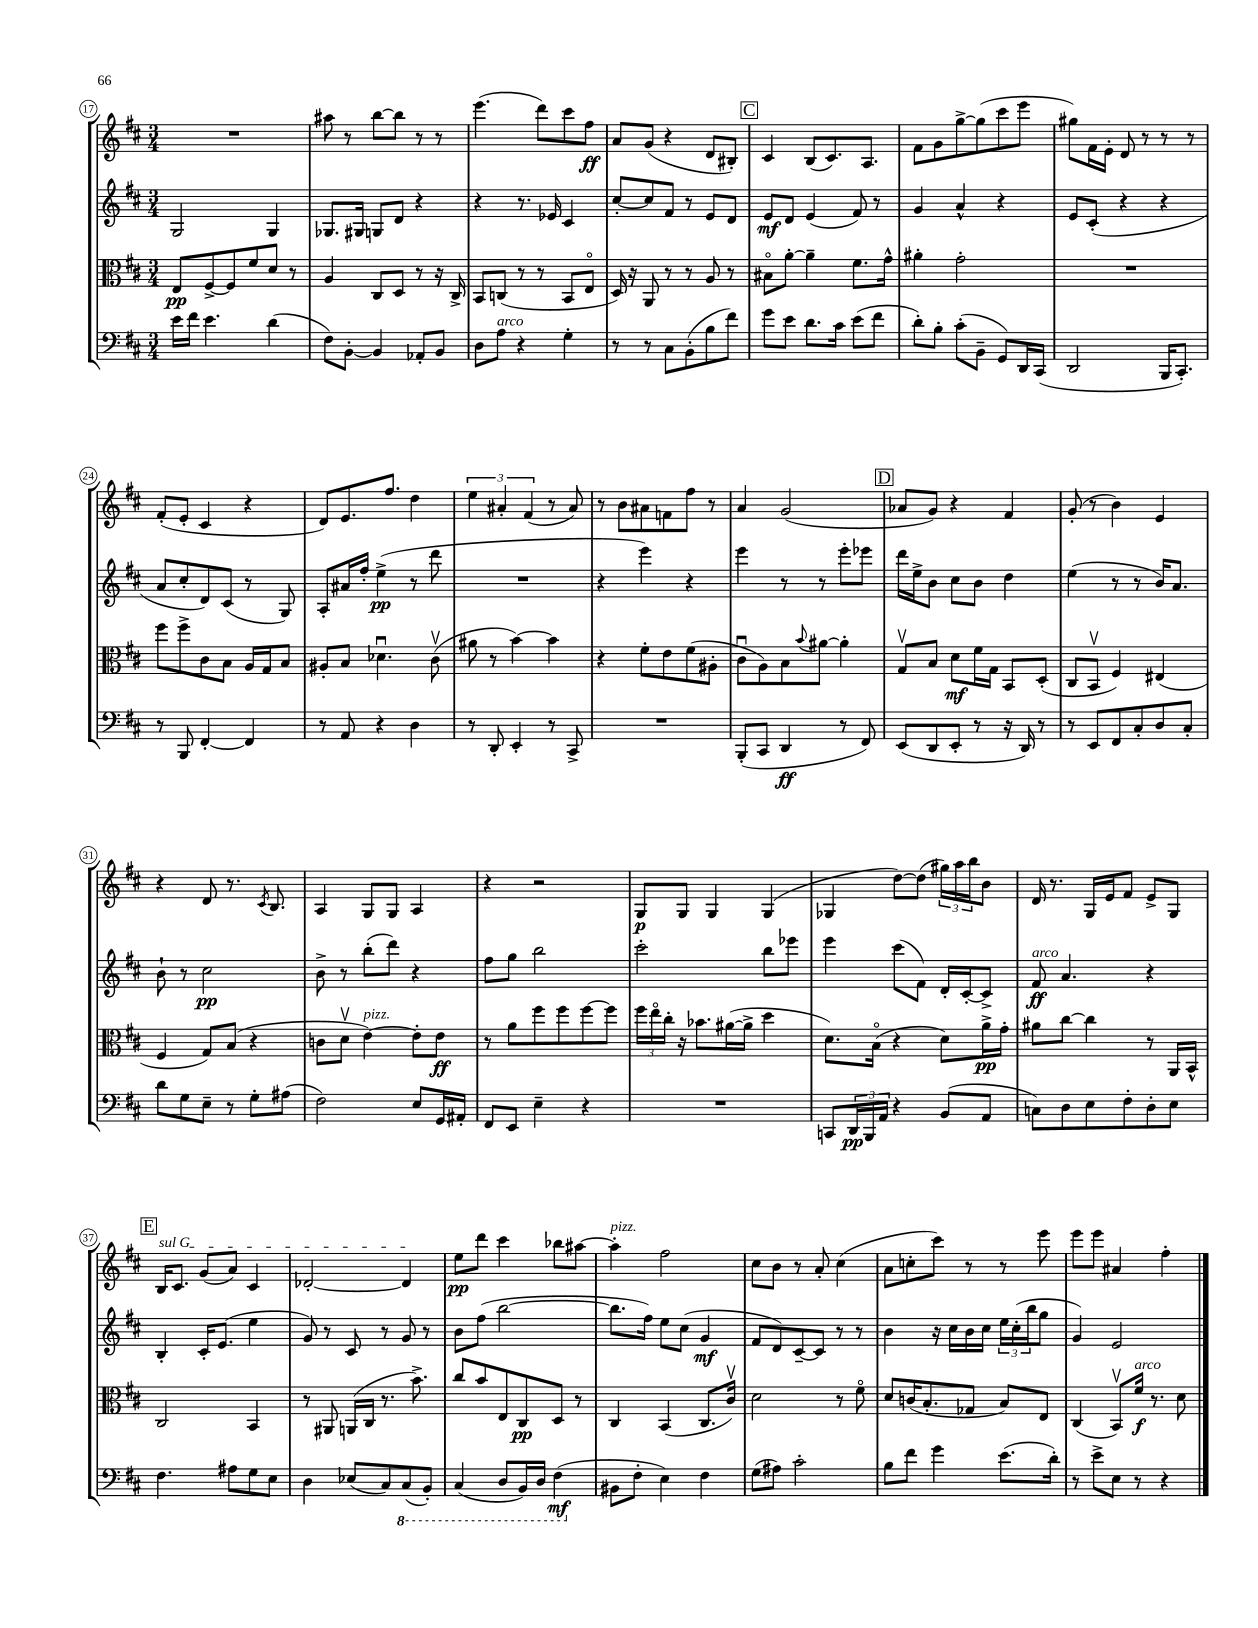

**kern	**dynam	**kern	**dynam	**kern	**dynam	**kern	**dynam
*part4	*part4	*part3	*part3	*part2	*part2	*part1	*part1
*staff4	*staff4	*staff3	*staff3	*staff2	*staff2	*staff1	*staff1
*clefF4	*	*clefC3	*	*clefG2	*	*clefG2	*
*k[f#c#]	*	*k[f#c#]	*	*k[f#c#]	*	*k[f#c#]	*
*M3/4	*	*M3/4	*	*M3/4	*	*M3/4	*
=17	=17	=17	=17	=17	=17	=17	=17
16e\LL	.	8E/L	pp	2G/	.	2.r	.
16f#\JJ	.	.	.	.	.	.	.
4.e\	.	[8F#^/	.	.	.	.	.
.	.	8F#/]	.	.	.	.	.
.	.	8f#/	.	.	.	.	.
(4d\	.	8d/J	.	4G/	.	.	.
.	.	8r	.	.	.	.	.
=18	=18	=18	=18	=18	=18	=18	=18
8F#\L)	.	4A/	.	8.G-X/L	.	8aa#X\	.
[8BB'\J	.	.	.	.	.	8r	.
.	.	.	.	16G#X/Jk	.	.	.
4BB/]	.	8C#/L	.	8Gn/L	.	[8bb\L	.
.	.	8D/J	.	8d/J	.	8bb\J]	.
8AA-X'/L	.	8r	.	4r	.	8r	.
8BB/J	.	16r	.	.	.	8r	.
.	.	16C#^/	.	.	.	.	.
=19	=19	=19	=19	=19	=19	=19	=19
8D\L	.	8BB/L	.	4r	.	(4.eee\	.
!LO:TX:a:i:t=arco	!	!	!	!	!	!	!
8A\J	.	(8Cn/J	.	.	.	.	.
4r	.	8r	.	8.r	.	.	.
.	.	8r	.	.	.	8ddd\L)	.
.	.	.	.	16e-X/	.	.	.
4G'\	.	8BB/L	.	4c#/	.	8ccc#\	.
.	.	8E/J	.	.	.	8ff#\J	ff
=20	=20	=20	=20	=20	=20	=20	=20
8r	.	16D/)	.	[8cc#'/L	.	8a/L	.
.	.	16r	.	.	.	.	.
8r	.	8AA/	.	8cc#/]	.	(8g/J	.
8C#\L	.	8r	.	8f#/J	.	4r	.
(8BB'\	.	8r	.	8r	.	.	.
8B\	.	8A/	.	8e/L	.	8d/L	.
8f#\J)	.	8r	.	8d/J	.	8B#X'/J)	.
!!LO:REH:place=s1:t=C
=21	=21	=21	=21	=21	=21	=21	=21
8g\L	.	8B#X\L	.	8e/L	mf	4c#/	.
8e\J	.	[8a'\J	.	8d/J	.	.	.
8.d\L	.	4a~\]	.	(4e/	.	(8B/L	.
.	.	.	.	.	.	8.c#/)	.
16c#\Jk	.	.	.	.	.	.	.
(8e\L	.	8.f#\L	.	8f#/)	.	.	.
.	.	.	.	.	.	8.A/J	.
8f#\J	.	.	.	8r	.	.	.
.	.	16g^^\Jk	.	.	.	.	.
=22	=22	=22	=22	=22	=22	=22	=22
8d'\L)	.	4a#X'\	.	4g/	.	8f#\L	.
8B'\J	.	.	.	.	.	8g\	.
(8c#'\L	.	2g'\	.	4a^^/	.	[8gg^\	.
8BB~\J	.	.	.	.	.	(8gg\]	.
8GG/L)	.	.	.	4r	.	8ccc#\	.
16DD/L	.	.	.	.	.	8eee\J	.
(16CC#/JJ	.	.	.	.	.	.	.
=23	=23	=23	=23	=23	=23	=23	=23
2DD/	.	2.r	.	8e/L	.	8gg#X\L)	.
.	.	.	.	(8c#'/J	.	16f#\L	.
.	.	.	.	.	.	16e'\JJ	.
.	.	.	.	4r	.	8d/	.
.	.	.	.	.	.	8r	.
16BBB/KL	.	.	.	4r	.	8r	.
8.CC#'/J)	.	.	.	.	.	.	.
.	.	.	.	.	.	8r	.
!!LO:LB:g=z
=24	=24	=24	=24	=24	=24	=24	=24
8r	.	8ff#\L	.	8a/L	.	(8f#'/L	.
8BBB/	.	8ff#^\	.	8cc#'/	.	8e'/J	.
[4FF#'/	.	8c#\	.	8d/)	.	4c#/	.
.	.	8B\J	.	(8c#/J	.	.	.
4FF#/]	.	16A/LL	.	8r	.	4r	.
.	.	16G/J	.	.	.	.	.
.	.	8B/J	.	8G/)	.	.	.
=25	=25	=25	=25	=25	=25	=25	=25
8r	.	8A#X'/L	.	8A'/L	.	8d/L)	.
8AA/	.	8B/J	.	16a#X/L	.	8.e/	.
.	.	.	.	16ff#'/JJ	.	.	.
4r	.	4.d-Xu\	.	(4ee^\	pp	.	.
.	.	.	.	.	.	8.ff#/J	.
4D\	.	.	.	8r	.	4dd\	.
.	.	(8c#v\	.	8ddd\	.	.	.
=26	=26	=26	=26	=26	=26	=26	=26
8r	.	8a#X\	.	2.r	.	6ee\	.
8DD'/	.	8r	.	.	.	.	.
.	.	.	.	.	.	6a#X'/	.
4EE'/	.	[4b\)	.	.	.	.	.
.	.	.	.	.	.	(6f#/	.
8r	.	4b\]	.	.	.	8r	.
8CC#^/	.	.	.	.	.	8a#/)	.
=27	=27	=27	=27	=27	=27	=27	=27
2.r	.	4r	.	4r	.	8r	.
.	.	.	.	.	.	8b\L	.
.	.	8f#'\L	.	4eee\)	.	8a#X\	.
.	.	8e\	.	.	.	8fn\	.
.	.	(8f#\	.	4r	.	8ff#\J	.
.	.	8A#X'\J	.	.	.	8r	.
=28	=28	=28	=28	=28	=28	=28	=28
(8BBB'/L	.	8c#u\L	.	4eee\	.	4a/	.
8CC#/J	.	8A\)	.	.	.	.	.
4DD/	ff	8B\	.	8r	.	(2g/	.
.	.	8qqb/	.	.	.	.	.
.	.	[8a#X\J	.	8r	.	.	.
8r	.	4a#'\]	.	8eee'\L	.	.	.
8FF#/)	.	.	.	8eee-X\J	.	.	.
!!LO:REH:place=s1:t=D
=29	=29	=29	=29	=29	=29	=29	=29
(8EE/L	.	8Gv/L	.	16ddd\LL	.	8a-X/L	.
.	.	.	.	16ee^\J	.	.	.
8DD/	.	8B/J	.	8b\J	.	8g/J)	.
8EE'/J	.	8d\L	mf	8cc#\L	.	4r	.
8r	.	16f#\L	.	8b\J	.	.	.
.	.	16G\JJ	.	.	.	.	.
16r	.	8BB/L	.	4dd\	.	4f#/	.
16DD/)	.	.	.	.	.	.	.
8r	.	(8D'/J	.	.	.	.	.
=30	=30	=30	=30	=30	=30	=30	=30
8r	.	8C#/L	.	(4ee\	.	(8g'/	.
8EE/L	.	8BBv/J	.	.	.	8r	.
8FF#/	.	4F#/)	.	8r	.	4b\)	.
8C#'/	.	.	.	8r	.	.	.
8D/	.	(4E#X/	.	16b/KL)	.	4e/	.
.	.	.	.	8.a/J	.	.	.
8C#'/J	.	.	.	.	.	.	.
!!LO:LB:g=z
=31	=31	=31	=31	=31	=31	=31	=31
8d\L	.	4F#/	.	8b`\	.	4r	.
8G\	.	.	.	8r	.	.	.
8E~\J	.	8G/L)	.	2cc#\	pp	8d/	.
8r	.	(8B/J	.	.	.	8.r	.
8G'\L	.	4r	.	.	.	.	.
.	.	.	.	.	.	8qc#/	.
.	.	.	.	.	.	8.B/	.
(8A#X\J	.	.	.	.	.	.	.
=32	=32	=32	=32	=32	=32	=32	=32
2F#\)	.	8cn\L	.	8b^\	.	4A/	.
.	.	8dv\J	.	8r	.	.	.
!	!	!LO:TX:a:i:t=pizz.	!	!	!	!	!
.	.	[4e\)	.	(8bb'\L	.	8G/L	.
.	.	.	.	8ddd\J)	.	8G/J	.
8E/L	.	8e'\L]	.	4r	.	4A/	.
16GG/L	.	8e\J	ff	.	.	.	.
16AA#X'/JJ	.	.	.	.	.	.	.
=33	=33	=33	=33	=33	=33	=33	=33
8FF#/L	.	8r	.	8ff#\L	.	4r	.
8EE/J	.	8a\L	.	8gg\J	.	.	.
4E~\	.	8ff#\	.	2bb\	.	2r	.
.	.	8ff#\	.	.	.	.	.
4r	.	[8ff#\	.	.	.	.	.
.	.	8ff#\J]	.	.	.	.	.
=34	=34	=34	=34	=34	=34	=34	=34
2.r	.	24ff#\LL	.	2ccc#'\	.	8G/L	p
.	.	24ee\	.	.	.	.	.
.	.	24cc#'\JJ	.	.	.	.	.
.	.	16r	.	.	.	8G/J	.
.	.	8.b-X\L	.	.	.	.	.
.	.	.	.	.	.	4G/	.
.	.	([16a#X\L	.	.	.	.	.
.	.	16a#^\JJ]	.	.	.	.	.
.	.	4dd\	.	8bb\L	.	(4G/	.
.	.	.	.	8eee-X\J	.	.	.
=35	=35	=35	=35	=35	=35	=35	=35
8CCn/L	.	8.d\L)	.	4eee\	.	4G-X/	.
24DD/L	pp	.	.	.	.	.	.
24BBB/	.	.	.	.	.	.	.
.	.	(16B\Jk	.	.	.	.	.
24AA/JJ	.	.	.	.	.	.	.
4r	.	4r	.	(8ccc#\L	.	[8dd\L)	.
.	.	.	.	8f#\J)	.	(8dd\J]	.
(8BB/L	.	8d\L)	.	16d'/LL	.	24gg#X\LL)	.
.	.	.	.	.	.	24aa\	.
.	.	.	.	[16c#'/J	.	.	.
.	.	.	.	.	.	24bb\J	.
8AA/J	.	16a^\L	pp	8c#^/J]	.	8b\J	.
.	.	16g'\JJ	.	.	.	.	.
=36	=36	=36	=36	=36	=36	=36	=36
!	!	!	!	!LO:TX:a:i:t=arco	!	!	!
8Cn\L)	.	8a#X\L	.	8f#/	ff	16d/	.
.	.	.	.	.	.	8.r	.
8D\	.	[8cc#\J	.	4.a/	.	.	.
8E\	.	4cc#\]	.	.	.	16G/LL	.
.	.	.	.	.	.	16e/J	.
8F#'\	.	.	.	.	.	8f#/J	.
8D'\	.	8r	.	4r	.	8e^/L	.
8E\J	.	16AA/LL	.	.	.	8G/J	.
.	.	16BB^^/JJ	.	.	.	.	.
!!LO:LB:g=z
!!LO:REH:place=s1:t=E
=37	=37	=37	=37	=37	=37	=37	=37
!	!	!	!	!	!	!LO:TX:a:i:t=sul G	!
4.F#\	.	2C#/	.	4B'/	.	16B/KL	.
.	.	.	.	.	.	8.c#/J	.
.	.	.	.	16c#'/KL	.	(8g/L	.
.	.	.	.	(8.e/J	.	.	.
8A#X\L	.	.	.	.	.	8a/J)	.
8G\	.	4BB/	.	4ee\	.	4c#/	.
8E\J	.	.	.	.	.	.	.
=38	=38	=38	=38	=38	=38	=38	=38
4D\	.	8r	.	8g/)	.	[2d-X'/	.
.	.	8AA#X/	.	8r	.	.	.
(8E-X/L	.	(16AAn/LL	.	8c#/	.	.	.
.	.	16C#/JJ	.	.	.	.	.
8C#/)	.	8.r	.	8r	.	.	.
*8ba	*	*	*	*	*	*	*
(8CC#/	.	.	.	8g/	.	4d-/]	.
.	.	8.b^\)	.	.	.	.	.
8BBB'/J)	.	.	.	8r	.	.	.
=39	=39	=39	=39	=39	=39	=39	=39
(4CC#/	.	8cc#/L	.	8b\L	.	8ee\L	pp
.	.	8b/	.	(8ff#\J	.	8ddd\J	.
8DD/L	.	8E/	.	[2bb\	.	4ccc#\	.
16BBB/L)	.	8C#/	pp	.	.	.	.
16DD/JJ	.	.	.	.	.	.	.
(4FF#\	mf	8D/J	.	.	.	8bb-X\L	.
.	.	8r	.	.	.	[8aa#X\J	.
=40	=40	=40	=40	=40	=40	=40	=40
*X8ba	*	*	*	*	*	*	*
!	!	!	!	!	!	!LO:TX:a:i:t=pizz.	!
8BB#X\L	.	4C#/	.	8.bb\L]	.	4aa#'\]	.
8F#'\J	.	.	.	.	.	.	.
.	.	.	.	16ff#\Jk)	.	.	.
4E\)	.	(4BB/	.	8ee\L	.	2ff#\	.
.	.	.	.	(8cc#\J	.	.	.
4F#\	.	8.C#/L	.	4g/	mf	.	.
.	.	16c#v/Jk)	.	.	.	.	.
=41	=41	=41	=41	=41	=41	=41	=41
(8G\L	.	2d\	.	8f#/L	.	8cc#\L	.
8A#X\J)	.	.	.	8d/)	.	8b\J	.
2c#'\	.	.	.	[8c#~/	.	8r	.
.	.	.	.	8c#/J]	.	8a'/	.
.	.	8r	.	8r	.	(4cc#\	.
.	.	8f#\	.	8r	.	.	.
=42	=42	=42	=42	=42	=42	=42	=42
8B\L	.	8d/L	.	4b\	.	8a\L	.
8f#\J	.	(16cn/K	.	.	.	8ccn'\	.
.	.	8.B'/	.	.	.	.	.
4g\	.	.	.	16r	.	8ccc#\J)	.
.	.	.	.	16cc#\LL	.	.	.
.	.	8G-X/J	.	16b\	.	8r	.
.	.	.	.	16cc#\JJ	.	.	.
(8.e\L	.	8B/L)	.	24ee\LL	.	8r	.
.	.	.	.	(24cc#'\	.	.	.
.	.	.	.	24bb\J	.	.	.
.	.	8E/J	.	8gg\J	.	8eee\	.
16d'\Jk)	.	.	.	.	.	.	.
=43	=43	=43	=43	=43	=43	=43	=43
8r	.	(4C#/	.	4g/)	.	8eee\L	.
8e^\L	.	.	.	.	.	8eee\J	.
8E\J	.	8BBv/L)	.	2e/	.	4a#X/	.
!	!	!LO:TX:a:i:t=arco	!	!	!	!	!
8r	.	16f#/Jk	f	.	.	.	.
.	.	8.r	.	.	.	.	.
4r	.	.	.	.	.	4ff#'\	.
.	.	8d\	.	.	.	.	.
==	==	==	==	==	==	==	==
*-	*-	*-	*-	*-	*-	*-	*-
